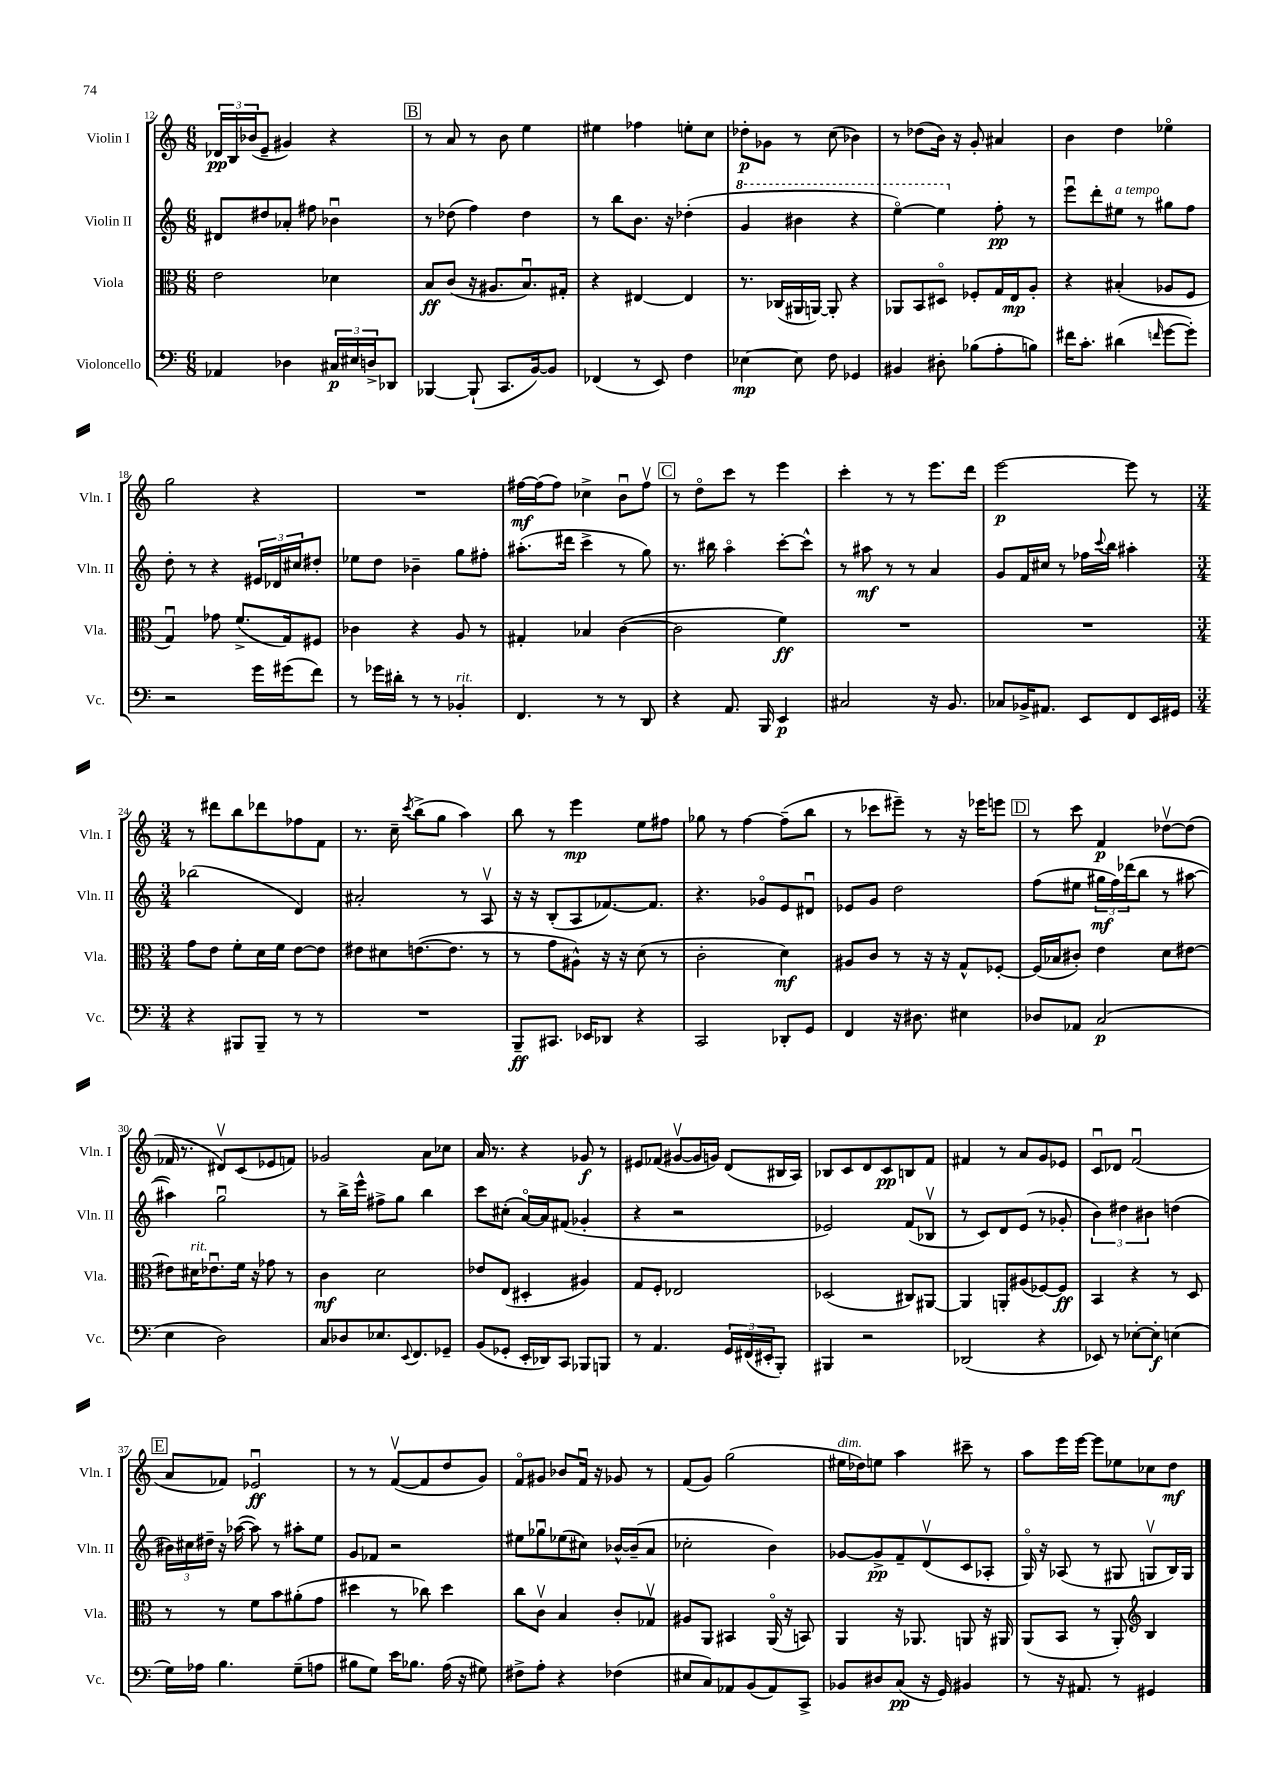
<<
\new StaffGroup <<
\new Staff = "s0" \with { instrumentName = "Violin I" shortInstrumentName = "Vln. I" } {
    \clef treble \key c \major \numericTimeSignature \time 6/8
    \tuplet 3/2 { des'16\pp b16 bes'16( } e'8-- gis'4) r4 |
    \mark \markup { \box "B" } r8 a'8 r8 b'8 e''4 |
    eis''4 fes''4 e''8-. c''8 |
    des''8-.\p ges'8 r8 c''8( bes'4) |
    r8 des''8( b'16) r16 g'8-. ais'4 |
    b'4 d''4 ees''4\flageolet |
    g''2 r4 |
    R2. |
    fis''16~\mf fis''16( fis''8) ces''4-> b'8\downbow fis''8\upbow |
    \mark \markup { \box "C" } r8 d''8\flageolet c'''8 r8 e'''4 |
    c'''4-. r8 r8 e'''8. d'''16 |
    e'''2~\p e'''8 r8 |
    \numericTimeSignature \time 3/4 r8 dis'''8 b''8 des'''8 fes''8 f'8 |
    r8. c''16-- \acciaccatura { c'''8 } b''8->( g''8 a''4) |
    b''8 r8 e'''4\mp e''8 fis''8 |
    ges''8 r8 f''4~ f''8--( b''8 |
    r8 ces'''8 eis'''8--) r8 r16 ees'''16 e'''8 |
    \mark \markup { \box "D" } r8 c'''8 f'4\p des''8~\upbow des''8( |
    fes'16 r8. dis'8\upbow) c'8( ees'8 f'8) |
    ges'2 a'8 ces''8 |
    a'16 r8. r4 ges'8\f r8 |
    eis'8 fes'8( gis'8~\upbow gis'16 g'16) d'8( bis16 a16) |
    bes8 c'8 d'8 c'8\pp b8 f'8 |
    fis'4 r8 a'8 g'8 ees'8 |
    c'8\downbow des'8 f'2\downbow( |
    \mark \markup { \box "E" } a'8 fes'8) ees'2\downbow\ff |
    r8 r8 f'8~\upbow( f'8 d''8 g'8) |
    f'8\flageolet gis'8 bes'8 f'16\downbow r16 ges'8 r8 |
    f'8( g'8) g''2( |
    eis''16^\markup { \italic "dim." } des''16) e''8 a''4 cis'''8-- r8 |
    a''8 e'''16 e'''16~ e'''8 ees''8 ces''8 d''8\mf \bar "|." |
}
\new Staff = "s1" \with { instrumentName = "Violin II" shortInstrumentName = "Vln. II" } {
    \clef treble \key c \major \numericTimeSignature \time 6/8
    dis'8 dis''8 aes'8-. fis''8 bes'4\downbow |
    \mark \markup { \box "B" } r8 des''8( f''4) des''4 |
    r8 b''8 b'8. r16 des''4-.( |
    \ottava #1 g''4 bis''4 r4 |
    e'''4~\flageolet) e'''4 \ottava #0 f''8-.\pp r8 |
    e'''8\downbow d'''8-. eis''8^\markup { \italic "a tempo" } r8 gis''8 f''8 |
    d''8-. r8 r4 \tuplet 3/2 { eis'16 des'16 cis''16 } dis''8-. |
    ees''8 d''8 bes'4-- g''8 fis''8-. |
    ais''8.-.( dis'''16 c'''4-> r8 g''8) |
    \mark \markup { \box "C" } r8. bis''16 a''4\flageolet c'''8~-. c'''8-^ |
    r8 ais''8\mf r8 r8 a'4 |
    g'8 f'16 cis''16 r8 fes''16 \appoggiatura { c'''8 } b''16 ais''4-. |
    \numericTimeSignature \time 3/4 bes''2( d'4) |
    ais'2-. r8 a8\upbow |
    r16 r16 b8-.( a8 fes'8.~) fes'8. |
    r4. ges'8\flageolet e'8 dis'8\downbow |
    ees'8 g'8 d''2 |
    \mark \markup { \box "D" } f''8( eis''8 \tuplet 3/2 { gis''16\mf f''16) des'''16( } b''8 r8 ais''8~ |
    ais''4) g''2\downbow |
    r8 b''16-> e'''16-^ fis''8-> g''8 b''4 |
    c'''8 cis''8-.( a'16~\flageolet) a'16 fis'8( ges'4-. |
    r4 r2 |
    ees'2) f'8( bes8\upbow |
    r8 c'8) d'8 e'8( r8 ges'8-. |
    \tuplet 3/2 { b'4) dis''4 bis'4 } d''4( |
    \mark \markup { \box "E" } \tuplet 3/2 { bis'16) cis''16 dis''16-- } r16 aes''16~( aes''8) r8 ais''8-. e''8 |
    g'8 fes'8 r2 |
    eis''8 ges''8\downbow ees''8( cis''8) bes'16~-^ bes'16--( a'8 |
    ces''2-. b'4) |
    ges'8~ ges'8->\pp f'8-- d'8\upbow( c'8 aes8-. |
    g16\flageolet) r16 aes8( r8 gis8 g8\upbow b16) g16 \bar "|." |
}
\new Staff = "s2" \with { instrumentName = "Viola" shortInstrumentName = "Vla." } {
    \clef alto \key c \major \numericTimeSignature \time 6/8
    e'2 des'4 |
    \mark \markup { \box "B" } b8\ff c'8( r16 ais8. b8.\downbow) gis16-. |
    r4 eis4~ eis4 |
    r8. ces16( ais,16 a,16~) a,8-. r4 |
    aes,8 b,8 dis8\flageolet fes8-. g16 e16\mp a8-. |
    r4 bis4-.( aes8 f8 |
    g4\downbow) ges'8 f'8.->( g16) fis8 |
    ces'4 r4 a8 r8 |
    gis4-. bes4 c'4~( |
    \mark \markup { \box "C" } c'2 f'4\ff) |
    R2. |
    R2. |
    \numericTimeSignature \time 3/4 g'8 e'8 f'8-. d'16 f'16 e'8~ e'8 |
    eis'8 dis'8 e'8.~( e'8. r8 |
    r8 g'8 ais8-^) r16 r16 d'8( r8 |
    c'2-. d'4\mf) |
    ais8 c'8 r8 r16 r16 g8-^ fes8~-. |
    \mark \markup { \box "D" } fes16( bes16 cis'8-.) e'4 d'8 eis'8~ |
    eis'8 dis'16^\markup { \italic "rit." } ees'8.\downbow f'16 r16 ges'8 r8 |
    c'4\mf d'2 |
    ees'8 e8( dis4-. ais4) |
    g8 f8-. ees2 |
    des2( cis8) ais,8~ |
    ais,4 a,8-. ais8( fes8~) fes8\ff |
    b,4 r4 r8 d8 |
    \mark \markup { \box "E" } r8 r8 f'8 b'8 ais'8-.( g'8 |
    dis''4 r8 ces''8) dis''4 |
    c''8 c'8\upbow b4 c'8-. ges8\upbow |
    ais8 a,8 bis,4 a,16\flageolet( r16 b,8) |
    a,4 r16 aes,8. a,8 r16 ais,16 |
    a,8( b,8 r8 a,8-.) \clef treble b4 \bar "|." |
}
\new Staff = "s3" \with { instrumentName = "Violoncello" shortInstrumentName = "Vc." } {
    \clef bass \key c \major \numericTimeSignature \time 6/8
    aes,4 des4 \tuplet 3/2 { cis16\p eis16 d16-> } des,8 |
    \mark \markup { \box "B" } bes,,4~ bes,,8-!( c,8. b,16~) b,8 |
    fes,4( r8 e,8) f4 |
    ees4~\mp ees8 f8 ges,4 |
    bis,4 dis8-. bes8( a8-. b8) |
    fis'16 c'8.-. dis'4( \grace { f'16 } g'8~ g'8-.) |
    r2 g'16 gis'16( f'8) |
    r8 ges'16 dis'16-. r8 r8 bes,4-.^\markup { \italic "rit." } |
    f,4. r8 r8 d,8 |
    \mark \markup { \box "C" } r4 a,8. b,,16 e,4\p |
    cis2 r16 b,8. |
    ces8 bes,16-> ais,8. e,8 f,8 e,16 gis,16 |
    \numericTimeSignature \time 3/4 r4 bis,,8 bis,,8-- r8 r8 |
    R2. |
    b,,8--\ff cis,8. ees,16 des,8 r4 |
    c,2 des,8-. g,8 |
    f,4 r16 dis8. eis4 |
    \mark \markup { \box "D" } des8 aes,8 c2\p( |
    e4 d2) |
    c8 des8 ees8. \appoggiatura { e,8 } f,8. ges,8-- |
    b,8( ges,8-. e,16-. des,16) c,8 bes,,8 b,,8 |
    r8 a,4. \tuplet 3/2 { g,16 fis,16( eis,16-. } b,,8-.) |
    bis,,4 r2 |
    des,2( r4 |
    ees,8) r8 ees8~-. ees8-.\f e4( |
    \mark \markup { \box "E" } g16) aes16 b4. g8--( a8 |
    bis8 g8) e'16 bes8. a16( r16 gis8) |
    fis8-> a8-. r4 fes4( |
    eis8 c8) aes,8 b,8( aes,8) c,8-> |
    bes,8 dis8 c8\pp( r16 g,16) bis,4 |
    r8 r16 ais,8. r8 gis,4 \bar "|." |
}
>>
>>
\layout { \context { \Score currentBarNumber = #12 } }
